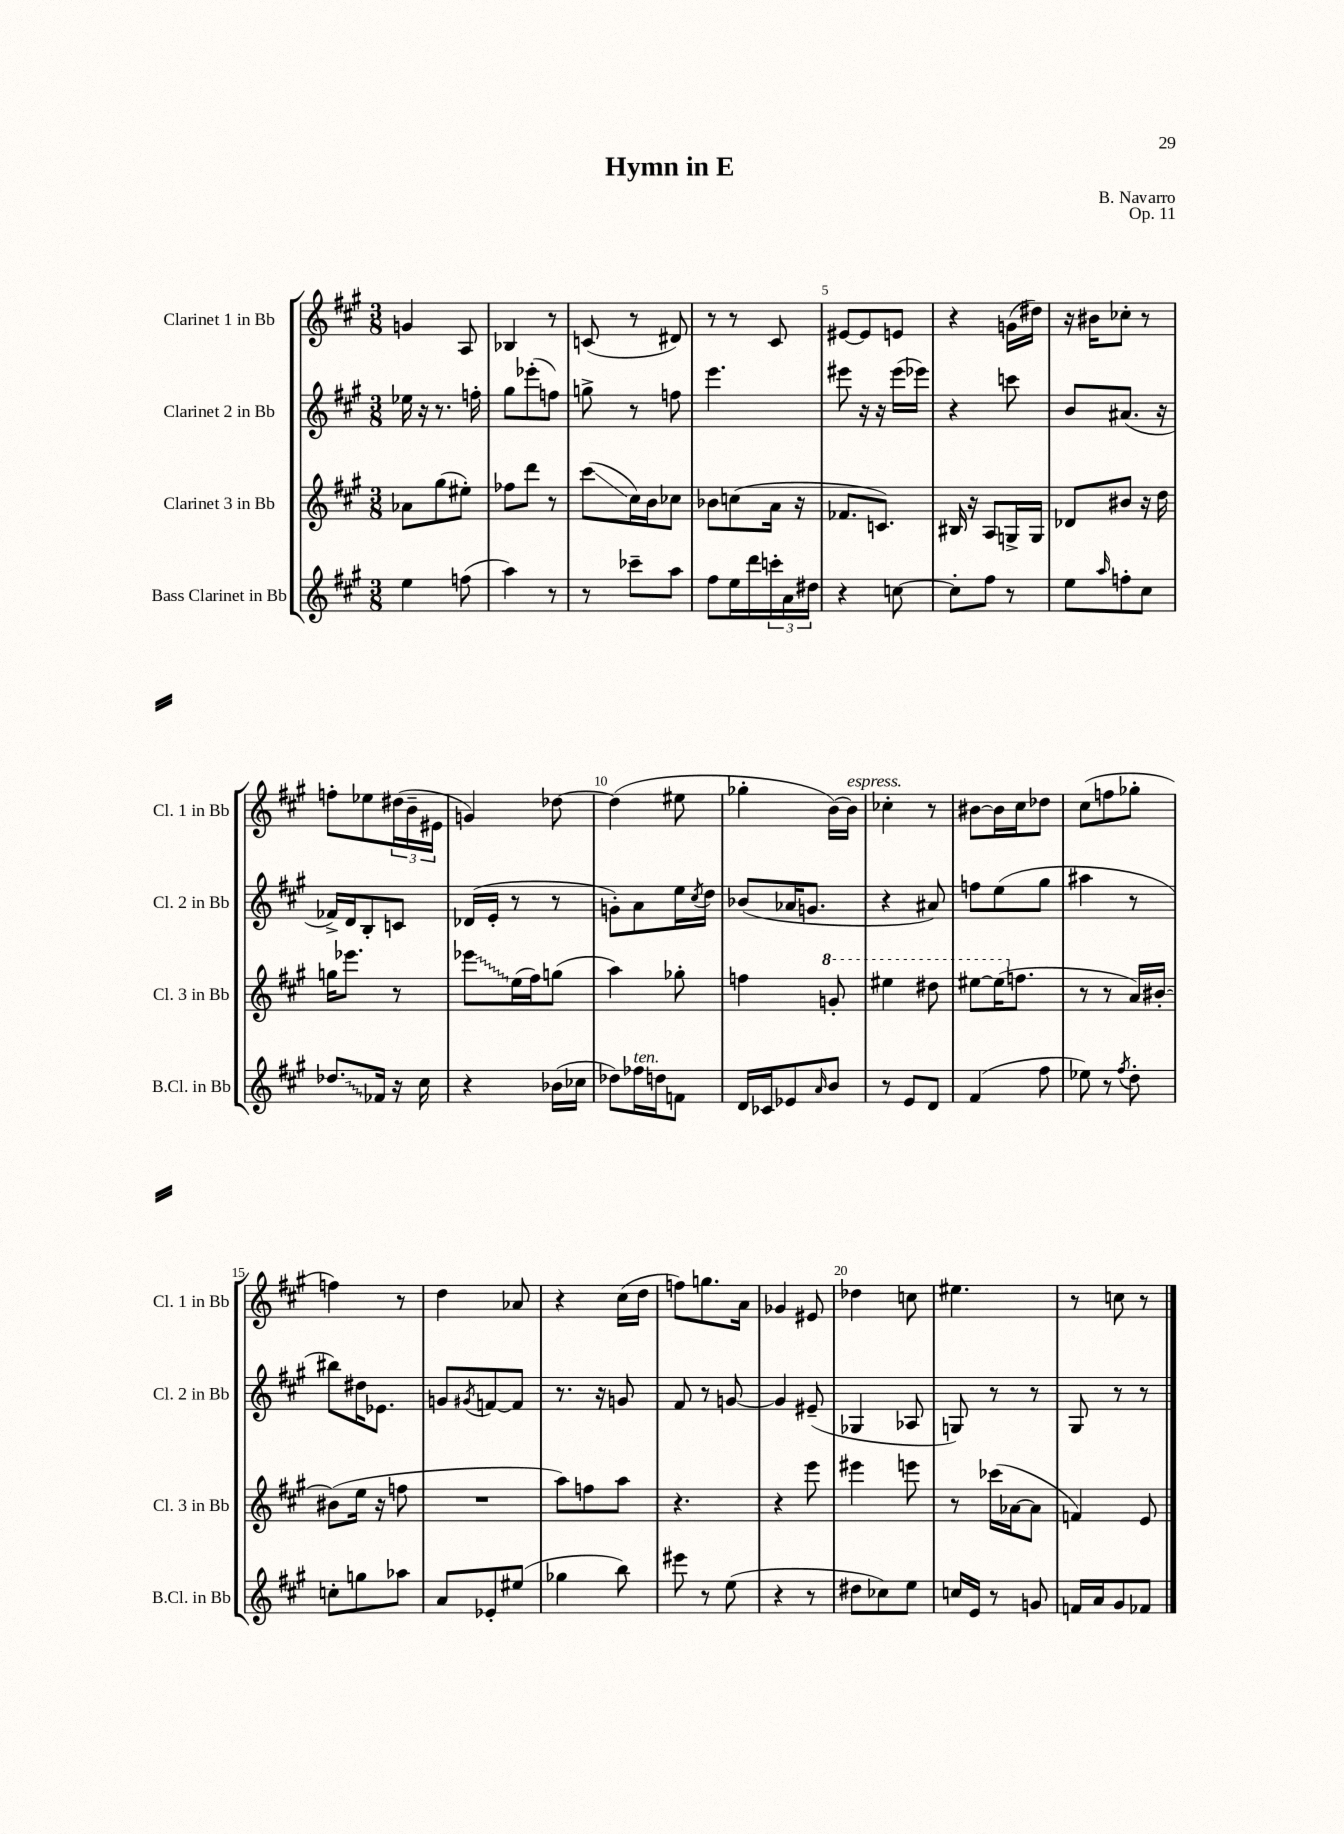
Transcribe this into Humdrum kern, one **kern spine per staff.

**kern	**kern	**kern	**kern
*staff4	*staff3	*staff2	*staff1
*clefG2	*clefG2	*clefG2	*clefG2
*k[f#c#g#]	*k[f#c#g#]	*k[f#c#g#]	*k[f#c#g#]
*M3/8	*M3/8	*M3/8	*M3/8
4ee\	8a-\L	16ee-\	4g/
.	.	16r	.
.	(8gg#\	8.r	.
(8ff\	8ee#'\J)	.	8A/
.	.	16ff'\	.
=	=	=	=
4aa\)	8ff-\L	8gg#\L	4B-/
.	8ddd\J	(8eee-'\	.
8r	8r	8ff\J)	8r
=	=	=	=
8r	(8ccc#\L	8gg^\	(8c/
8ccc-~\L	16cc#\L)	8r	8r
.	16b\J	.	.
8aa\J	8cc-\J	8ff\	8d#/)
=	=	=	=
8ff#\L	8b-\L	4.eee\	8r
16ee\L	(8cc\	.	8r
16ddd\	.	.	.
24ccc'\	16a\Jk	.	8c#/
24a\	.	.	.
.	16r	.	.
24dd#\JJ	.	.	.
=	=	=	=
4r	8.f-/L	8eee#\	[8e#/L
.	.	16r	8e#/]
.	8.c/J)	16r	.
[8cc\	.	(16eee#\LL	8e/J
.	.	16eee-\JJ)	.
=	=	=	=
8cc'\]L	16B#/	4r	4r
.	16r	.	.
8ff#\J	8A/L	.	.
8r	16G^/L	8ccc\	(16g\LL
.	16G/JJ	.	16dd#\JJ)
=	=	=	=
8ee\L	8d-/L	8b/L	16r
.	.	.	16b#\LK
16qqaa/	.	.	.
8ff'\	8b#/J	(8.a#/J	8cc-'\J
8cc#\J	16r	.	8r
.	16dd\	16r	.
=	=	=	=
8.dd-/L	16gg\LK	16f-^/LL)	8ff'\L
.	8.eee-\J	16d/J	.
.	.	8B'/	8ee-\
16f-/Jk	.	.	.
16r	8r	8c/J	(24dd#\L
.	.	.	24b~\
16cc#\	.	.	.
.	.	.	24e#\JJ
=	=	=	=
4r	8eee-\L	(16d-/LL	4g/)
.	.	16e'/JJ	.
.	(16ee\L	8r	.
.	16ff#\J)	.	.
(16b-\LL	(8gg\J	8r	[8dd-\
16cc-\JJ	.	.	.
=	=	=	=
8dd-\L)	4aa\)	8g'\L)	(4dd-\]
16ff-\L	.	8a\	.
16dd\J	.	.	.
8f\J	8gg-'\	16ee\L	8ee#\
.	.	8qcc#/	.
.	.	16dd\JJ	.
=	=	=	=
16d/LL	4ff\	(8b-/L	4gg-'\
16c-/J	.	.	.
8e-/	.	16a-/K	.
.	.	8.g/J	.
16qqa/	.	.	.
8b/J	8gg'/	.	[16b\LL)
.	.	.	16b\]JJ
=	=	=	=
8r	4eee#\	4r	4cc-'\
8e/L	.	.	.
8d/J	8ddd#\	8a#/)	8r
=	=	=	=
(4f#/	[8eee#\L	8ff\L	[8b#\L
.	(16eee#\]K	(8ee\	16b#\]L
.	8.ff\J	.	16cc#\J
8ff#\	.	8gg#\J	8dd-\J
=	=	=	=
8ee-\)	8r	4aa#\	(8cc#\L
8r	8r	.	8ff\
8qff#/	.	.	.
8dd'\	16a/LL)	8r	8gg-'\J
.	[16b#'/JJ	.	.
=	=	=	=
8cc'\L	(8b#\]L	8bb#\L)	4ff\)
8gg\	16ee\Jk	16dd#\K	.
.	16r	8.e-\J	.
8aa-\J	8ff\	.	8r
=	=	=	=
8a/L	4.r	8g/L	4dd\
.	.	8qg#/	.
8e-'/	.	[8f/	.
(8ee#/J	.	8f/]J	8a-/
=	=	=	=
4gg-\	8aa\L)	8.r	4r
.	8ff\	.	.
.	.	16r	.
8bb\)	8aa\J	8g/	(16cc#\LL
.	.	.	16dd\JJ
=	=	=	=
8eee#\	4.r	8f#/	8ff\L)
8r	.	8r	8.gg\
(8ee\	.	[8g/	.
.	.	.	16a\Jk
=	=	=	=
4r	4r	4g/]	4g-/
8r	8eee\	(8e#~/	8e#/
=	=	=	=
8dd#\L	4eee#\	4G-/	4dd-\
8cc-\)	.	.	.
8ee\J	8eee\	8A-/	8cc\
=	=	=	=
16cc/LL	8r	8G/)	4.ee#\
16e/JJ	.	.	.
8r	(16ccc-\LL	8r	.
.	[16a-\J	.	.
8g/	8a-\]J	8r	.
=	=	=	=
16f/LL	4f/)	8G#/	8r
16a/J	.	.	.
8g#/	.	8r	8cc\
8f-/J	8e/	8r	8r
==	==	==	==
*-	*-	*-	*-
